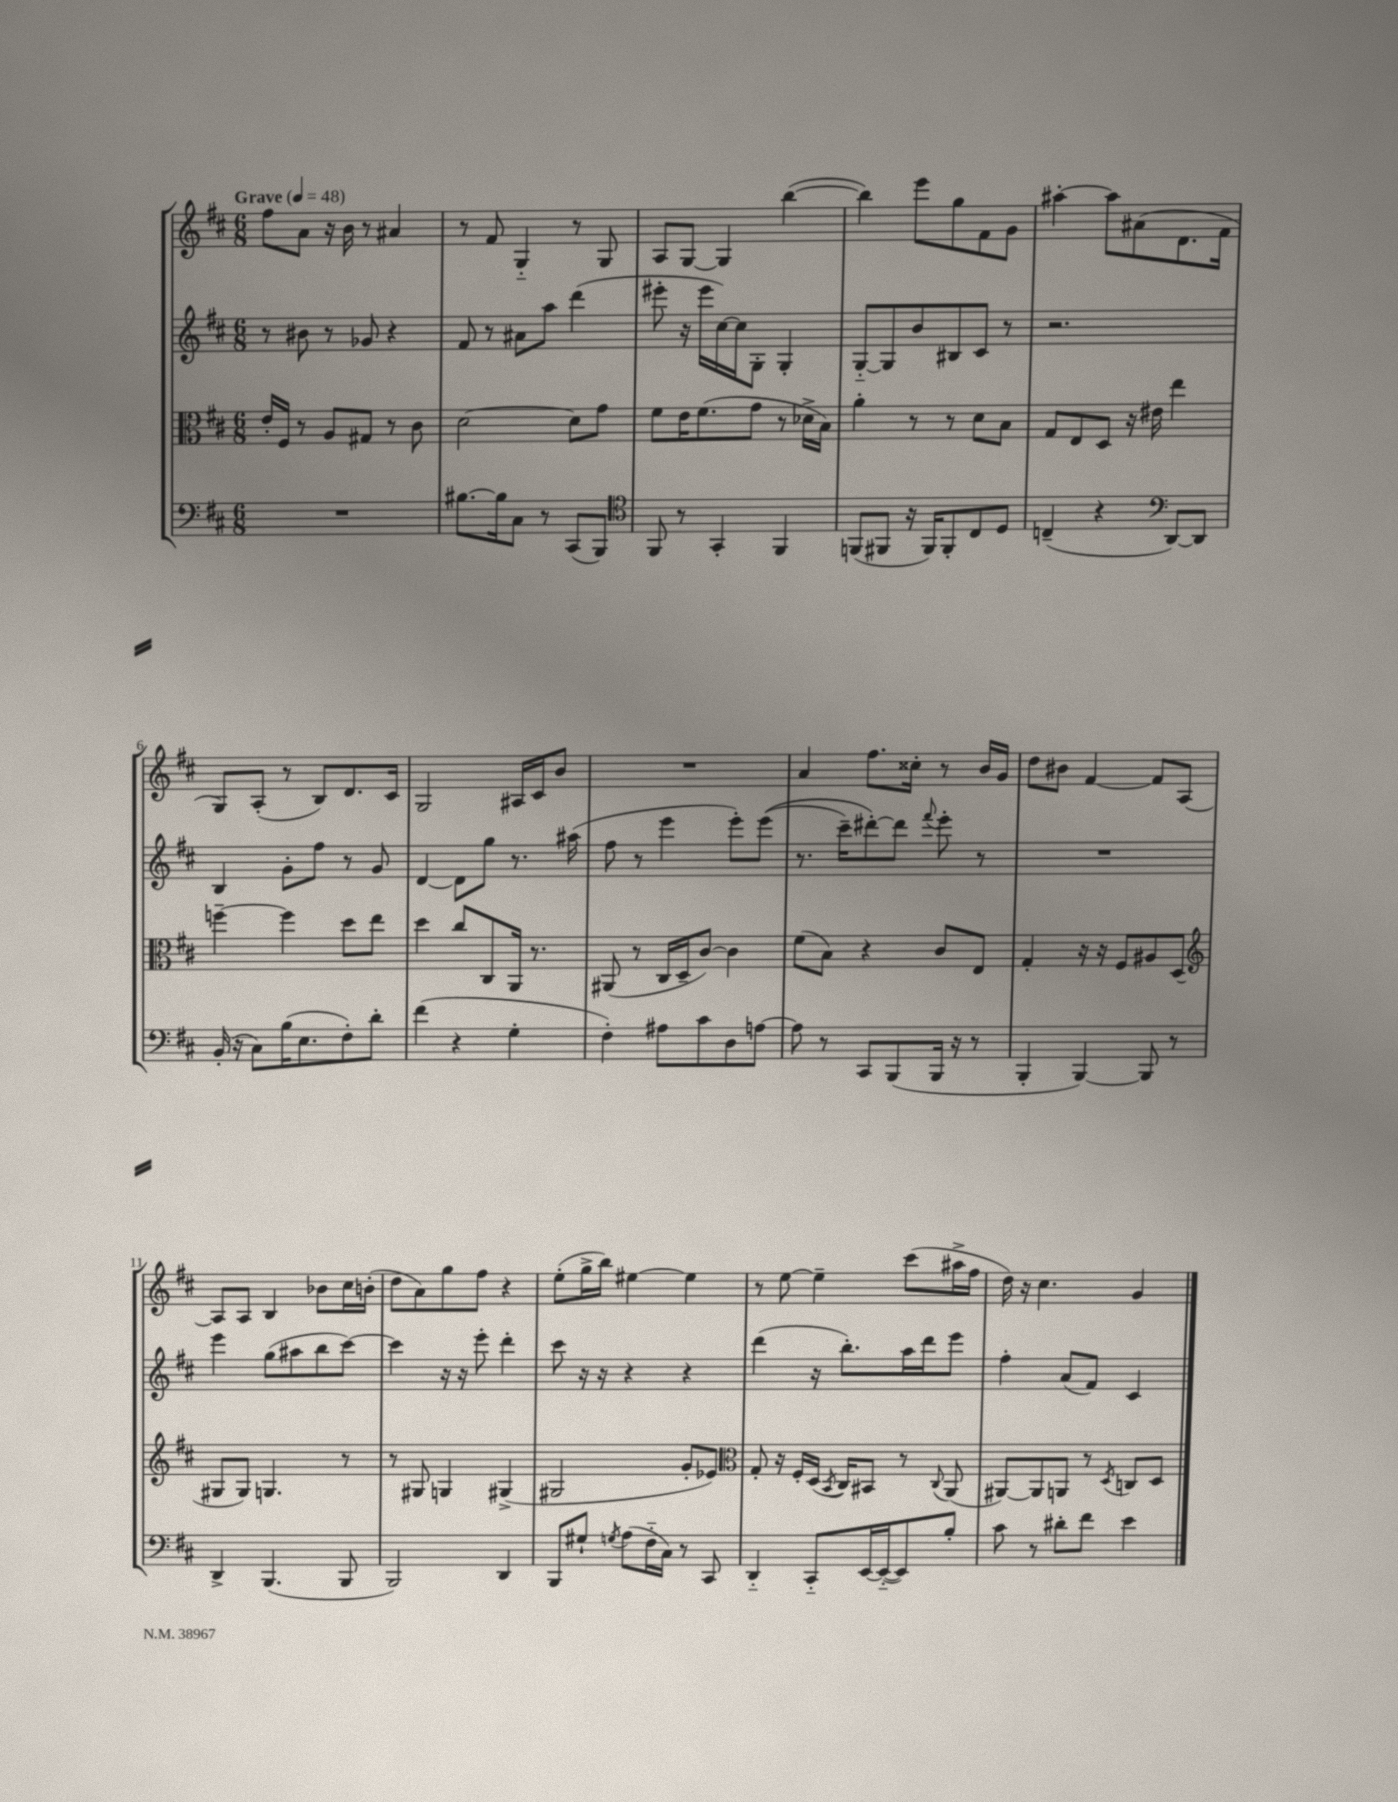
<<
\new StaffGroup <<
\new Staff = "s0" {
    \clef treble \key d \major \numericTimeSignature \time 6/8 \tempo "Grave" 4 = 48
    \autoBeamOff fis''8[ a'8] r16 b'16 r8 ais'4 |
    r8 fis'8 g4-_ r8 g8 |
    a8[ g8]~ g4 b''4~( |
    b''4) e'''8[ g''8 fis'8 g'8] |
    ais''4~-. ais''8[ ais'8( d'8. fis'16] |
    g8[) a8]-.( r8 b8[) d'8. cis'16] |
    g2 ais16[ cis'16 b'8] |
    R2. |
    a'4 fis''8.[ cisis''16]-. r8 b'16[ g'16] |
    d''8[ bis'8] fis'4~ fis'8[ a8]~ |
    a8[ a8] b4 bes'8[ cis''16 b'16]-.( |
    d''8[ a'8) g''8 fis''8] r4 |
    e''8[-.( g''16-> b''16]) eis''4~ eis''4 |
    r8 e''8~ e''4-- cis'''8[( ais''16-> fis''16] |
    d''16) r16 cis''4. g'4 \bar "|." |
}
\new Staff = "s1" {
    \clef treble \key d \major \numericTimeSignature \time 6/8
    \autoBeamOff r8 bis'8 r8 ges'8 r4 |
    fis'8 r8 ais'8[ a''8] d'''4( |
    eis'''8-. r16 eis'''16[ cis''16~) cis''16 g8]-. g4-. |
    g8[~-_ g8 b'8 bis8 cis'8] r8 |
    r2. |
    b4 g'8[-. fis''8] r8 g'8 |
    d'4~ d'8[ g''8] r8. ais''16( |
    fis''8 r8 e'''4 e'''8[-.) e'''8](\( |
    r8. cis'''16[--) dis'''8~-.\) dis'''8] \appoggiatura { fis'''8 } e'''8-. r8 |
    R2. |
    e'''4 g''8[( ais''8 b''8 cis'''8]~) |
    cis'''4 r16 r16 e'''8-. d'''4-. |
    cis'''8 r16 r16 r4 r4 |
    d'''4( r16 b''8.[-.) a''16 d'''16 e'''8] |
    fis''4-. a'8[( fis'8]) cis'4 \bar "|." |
}
\new Staff = "s2" {
    \clef alto \key d \major \numericTimeSignature \time 6/8
    \autoBeamOff e'16[-. fis16] r8 a8[ gis8] r8 cis'8 |
    d'2~ d'8[ g'8] |
    fis'8[ e'16 fis'8.( g'8] r8 des'16[-> b16]) |
    a'4-. r8 r8 d'8[ b8] |
    g8[ e8 d8] r16 eis'16 e''4 |
    f''4~-- f''4 d''8[ e''8] |
    d''4 cis''8[ cis8 a,16] r8. |
    ais,8( r8 cis16[ d16-- cis'8]~) cis'4 |
    fis'8[( b8]) r4 cis'8[ e8] |
    g4-. r16 r16 fis8[ ais8 d8]( |
    \clef treble gis8[ gis8]) g4. r8 |
    r8 gis8 g4 gis4->( |
    gis2 g'8[-. ees'8]) |
    \clef alto g8-. r16 fis16[-. d16]( \acciaccatura { b,8 } cis16[) bis,8] r8 \appoggiatura { cis8 } a,8( |
    ais,8[~) ais,8 a,8] r8 \acciaccatura { d8 } c8[ d8] \bar "|." |
}
\new Staff = "s3" {
    \clef bass \key d \major \numericTimeSignature \time 6/8
    \autoBeamOff R2. |
    bis8.[~ bis16 cis8] r8 cis,8[( b,,8]) |
    \clef tenor fis,8 r8 g,4-. fis,4 |
    f,8[( fis,8] r16 fis,16[) fis,8-. cis8 d8] |
    c4--( r4 \clef bass d,8[~) d,8] |
    b,16-.( r16 cis8[) b16( e8. fis8-.) d'8]-. |
    fis'4( r4 g4-. |
    fis4-.) ais8[ cis'8 d8 a8]~ |
    a8 r8 cis,8[ b,,8( b,,16] r16 r8 |
    b,,4-. b,,4~) b,,8 r8 |
    d,4-> b,,4.( b,,8 |
    b,,2) d,4 |
    b,,8[ gis8]-! \acciaccatura { g8 } a8[( fis16-_ cis16]) r8 cis,8 |
    d,4-_ cis,8[-_ e,16~ e,16~-_( e,8) b8]-. |
    cis'8 r8 dis'8[-. fis'8] e'4 \bar "|." |
}
>>
>>
